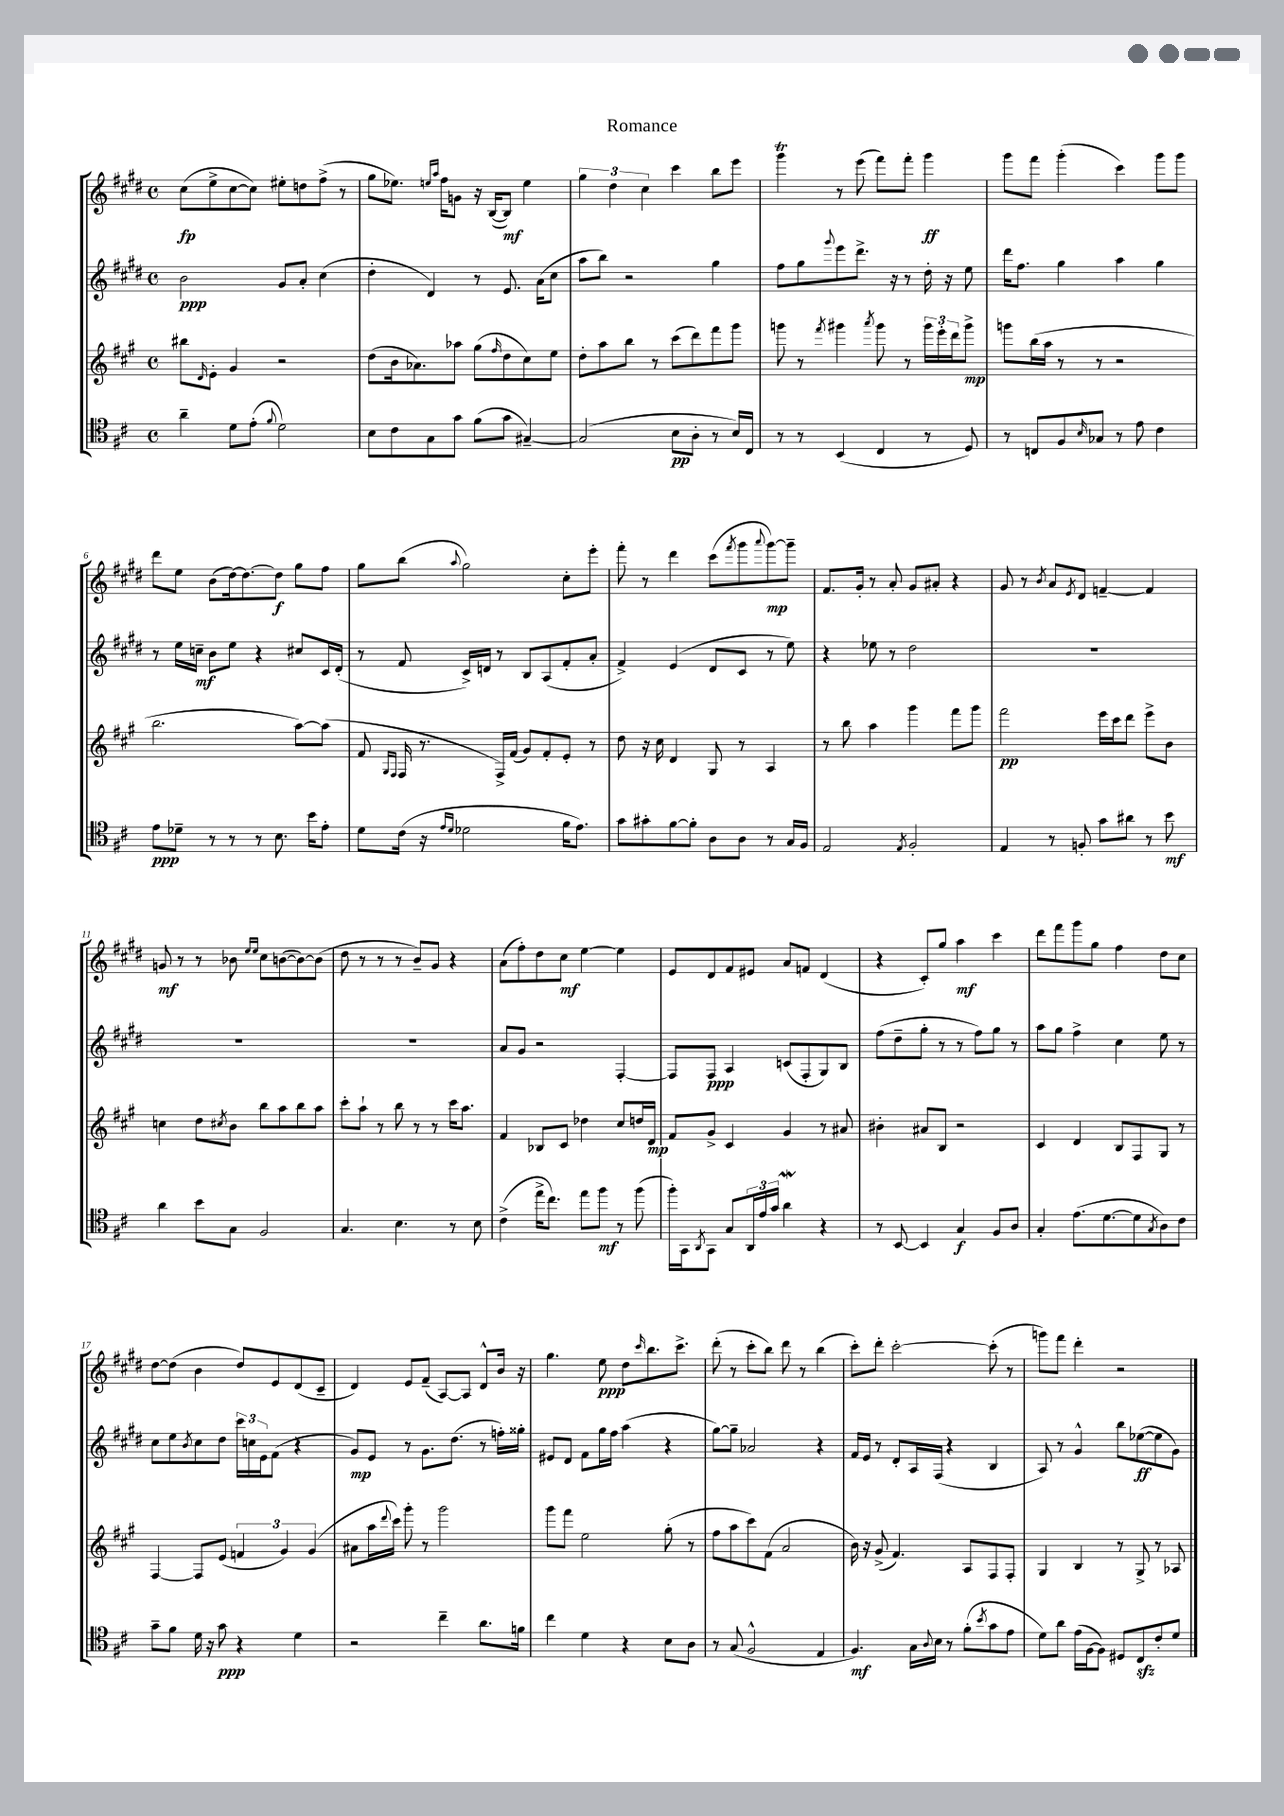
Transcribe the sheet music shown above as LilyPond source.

\header { title = "Romance" }
<<
\new StaffGroup <<
\new Staff = "s0" {
    \clef treble \key e \major \defaultTimeSignature \time 4/4
    cis''8\fp( e''8-> cis''8~ cis''8) eis''8-. d''8 fis''8->( r8 |
    gis''8 ees''8.) \grace { e''16 a''16 } fis''16 g'8 r16 b16~( b8\mf) e''4 |
    \tuplet 3/2 { gis''4 dis''4 cis''4 } cis'''4 b''8 e'''8 |
    gis'''4\trill r8 e'''8( fis'''8) fis'''8-. gis'''4\ff |
    gis'''8 fis'''8 gis'''4-.( cis'''4) gis'''8 gis'''8 |
    dis'''8 e''8 b'8( dis''16~) dis''8.~ dis''8\f gis''8 fis''8 |
    gis''8 b''8( \appoggiatura { a''8 } gis''2) cis''8-. e'''8-. |
    fis'''8-. r8 dis'''4 cis'''8( \acciaccatura { fis'''8 } gis'''8 \appoggiatura { a'''8 } gis'''8~\mp) gis'''8-- |
    fis'8. gis'16-. r8 a'8-. gis'8 ais'8-. r4 |
    gis'8 r8 \acciaccatura { b'8 } a'8 \acciaccatura { e'8 } dis'8 f'4~-- f'4 |
    g'8\mf r8 r8 bes'8 \grace { e''16 e''16 } cis''8 b'8~( b'8~) b'8( |
    dis''8 r8 r8 r8 b'8--) gis'8 r4 |
    a'8( fis''8-.) dis''8 cis''8\mf e''4~ e''4 |
    e'8 dis'8 fis'8 eis'8 a'8 f'8 dis'4( |
    r4 cis'8-.) gis''8 a''4\mf cis'''4 |
    dis'''8 fis'''8 gis'''8 gis''8 fis''4 dis''8 cis''8 |
    dis''8~ dis''8( b'4 dis''8) e'8 dis'8( cis'8-- |
    dis'4) e'8 fis'8--( a8~) a8 dis'8-^ b'16 r16 |
    gis''4. e''8\ppp dis''8 \grace { cis'''16 } b''8. cis'''8.-> |
    dis'''8-.( r8 cis'''8-. b''8) dis'''8 r8 b''4( |
    cis'''8-.) dis'''8-. cis'''2~-. cis'''8-.( r8 |
    g'''8) fis'''8 dis'''4-. r2 \bar "|." |
}
\new Staff = "s1" {
    \clef treble \key e \major \defaultTimeSignature \time 4/4
    b'2\ppp gis'8 a'8-. cis''4( |
    dis''4-. dis'4) r8 e'8. a'16( cis''8 |
    a''8 b''8) r2 gis''4 |
    fis''8 gis''8 \appoggiatura { gis'''8 } e'''8 dis'''8.-> r16 r8 dis''16-. r16 e''8 |
    dis'''16 fis''8. gis''4 a''4 gis''4 |
    r8 e''16 c''16--\mf b'8 e''8 r4 cis''8 cis'16 dis'16-.( |
    r8 fis'8 cis'16->) d'16 r8 b8 a8( fis'8-. a'8-. |
    fis'4->) e'4( dis'8 cis'8 r8 e''8) |
    r4 ees''8 r8 dis''2 |
    R1 |
    R1 |
    R1 |
    a'8 gis'8 r2 fis4~-. |
    fis8 fis8\ppp a4 c'8( fis8-. gis8) b8 |
    fis''8( dis''8-- gis''8-. r8 r8 fis''8) gis''8 r8 |
    a''8 gis''8 fis''4-> cis''4 e''8 r8 |
    cis''8 e''8 \acciaccatura { b'8 } cis''8 dis''8 \tuplet 3/2 { cis'''16 c''16 e'16 } fis'8( r4 |
    gis'8\mp) e'8 r8 gis'8. dis''8.( r8 f''16-.) gisis''16-. |
    eis'8 dis'8 fis'8 gis''16 fis''16 a''4( r4 |
    gis''8~) gis''8-- aes'2 r4 |
    fis'16 e'16 r8 dis'8-. a16 fis16( r4 b4 |
    a8) r8 gis'4-^ b''8 ees''8~\ff( ees''8 gis'8) \bar "|." |
}
\new Staff = "s2" {
    \clef treble \key a \major \defaultTimeSignature \time 4/4
    bis''8 \grace { d'16 } e'8-. gis'4 r2 |
    d''8( b'16 aes'8.) aes''8 gis''8( \grace { fis''16 } d''8 cis''8) e''8 |
    d''8-. a''8 b''8 r8 cis'''8( d'''8) fis'''8 gis'''8 |
    g'''8 r8 \acciaccatura { fis'''8 } gis'''4 \acciaccatura { a'''8 } gis'''8 r8 \tuplet 3/2 { gis'''16 e'''16-. d'''16 } gis'''8->\mp |
    g'''8 b''16( a''16 r8 r8 r2 |
    b''2. a''8~) a''8( |
    fis'8 \grace { gis16 fis16 } fis16 r8. fis16->) fis'16( gis'8) fis'8-. e'8-. r8 |
    d''8 r16 cis''16 d'4 gis8 r8 a4 |
    r8 b''8 a''4 gis'''4 fis'''8 gis'''8 |
    fis'''2\pp e'''16 cis'''16 d'''8 e'''8-> b'8 |
    c''4 d''8 \acciaccatura { cis''8 } b'8 b''8 a''8 b''8 a''8 |
    cis'''8-. a''8-! r8 b''8 r8 r8 cis'''16 a''8. |
    fis'4 bes8 cis'8 des''4 cis''8 d''16 d'16\mp |
    fis'8 gis'8-> cis'4 gis'4 r8 ais'8 |
    bis'4-. ais'8 b8 r2 |
    cis'4 d'4 b8 fis8 gis8 r8 |
    fis4~ fis8 e'8( \tuplet 3/2 { f'4 gis'4) gis'4( } |
    ais'8 a''16 \appoggiatura { d'''8 } cis'''16) gis'''8-. r8 gis'''2 |
    gis'''8 fis'''8 e''2 gis''8-.( r8 |
    fis''8 a''8 cis'''8) fis'8( a'2 |
    b'16) r16 gis'8->( fis'4.) a8 fis8 fis8-. |
    gis4 b4 r8 gis8-> r8 aes8 \bar "|." |
}
\new Staff = "s3" {
    \clef tenor \key d \major \defaultTimeSignature \time 4/4
    a'4-- d'8 e'8-.( \appoggiatura { fis'8 } d'2) |
    b8 cis'8 g8 g'8 fis'8( g'8 gis4~--) |
    gis2( b8\pp a8-. r8 b16) cis16 |
    r8 r8 b,4( cis4 r8 d8) |
    r8 c8 fis8 \grace { b16 } ges8 r8 e'8 cis'4 |
    e'8\ppp des'8-- r8 r8 r8 b8. b'16 e'8-. |
    d'8 cis'16( r16 \grace { e'16 d'16 } des'2 fis'16 e'8.) |
    g'8 gis'8-. fis'8~ fis'8-. a8 a8 r8 g16 fis16 |
    e2 \acciaccatura { e8 } fis2-. |
    e4 r8 f8-. g'8 ais'8 r8 b'8\mf |
    a'4 b'8 g8 fis2 |
    g4. b4. r8 b8 |
    cis'4->( e''16-> cis''8.) e''8 fis''8\mf r8 fis''8( |
    fis''16-.) g,16 \acciaccatura { a,8 } g,8 g8 \tuplet 3/2 { a,16 e'16 g'16 } a'4\mordent r4 |
    r8 b,8~ b,4 g4\f fis8 a8 |
    g4-. e'8.( d'8.~ d'8 \acciaccatura { g8 } a8) cis'8 |
    g'8-- fis'8 d'16 r16 g'8\ppp r4 d'4 |
    r2 cis''4-- a'8. f'16 |
    cis''4 d'4 r4 b8 a8 |
    r8 g8( fis2-^ e4 |
    fis4.\mf) g16 \appoggiatura { a8 } b16 r8 fis'8-.( \acciaccatura { b'8 } g'8 e'8 |
    d'8) a'8 e'16( fis16~ fis8) dis8 cis8\sfz cis'8-. d'8 \bar "|." |
}
>>
>>
